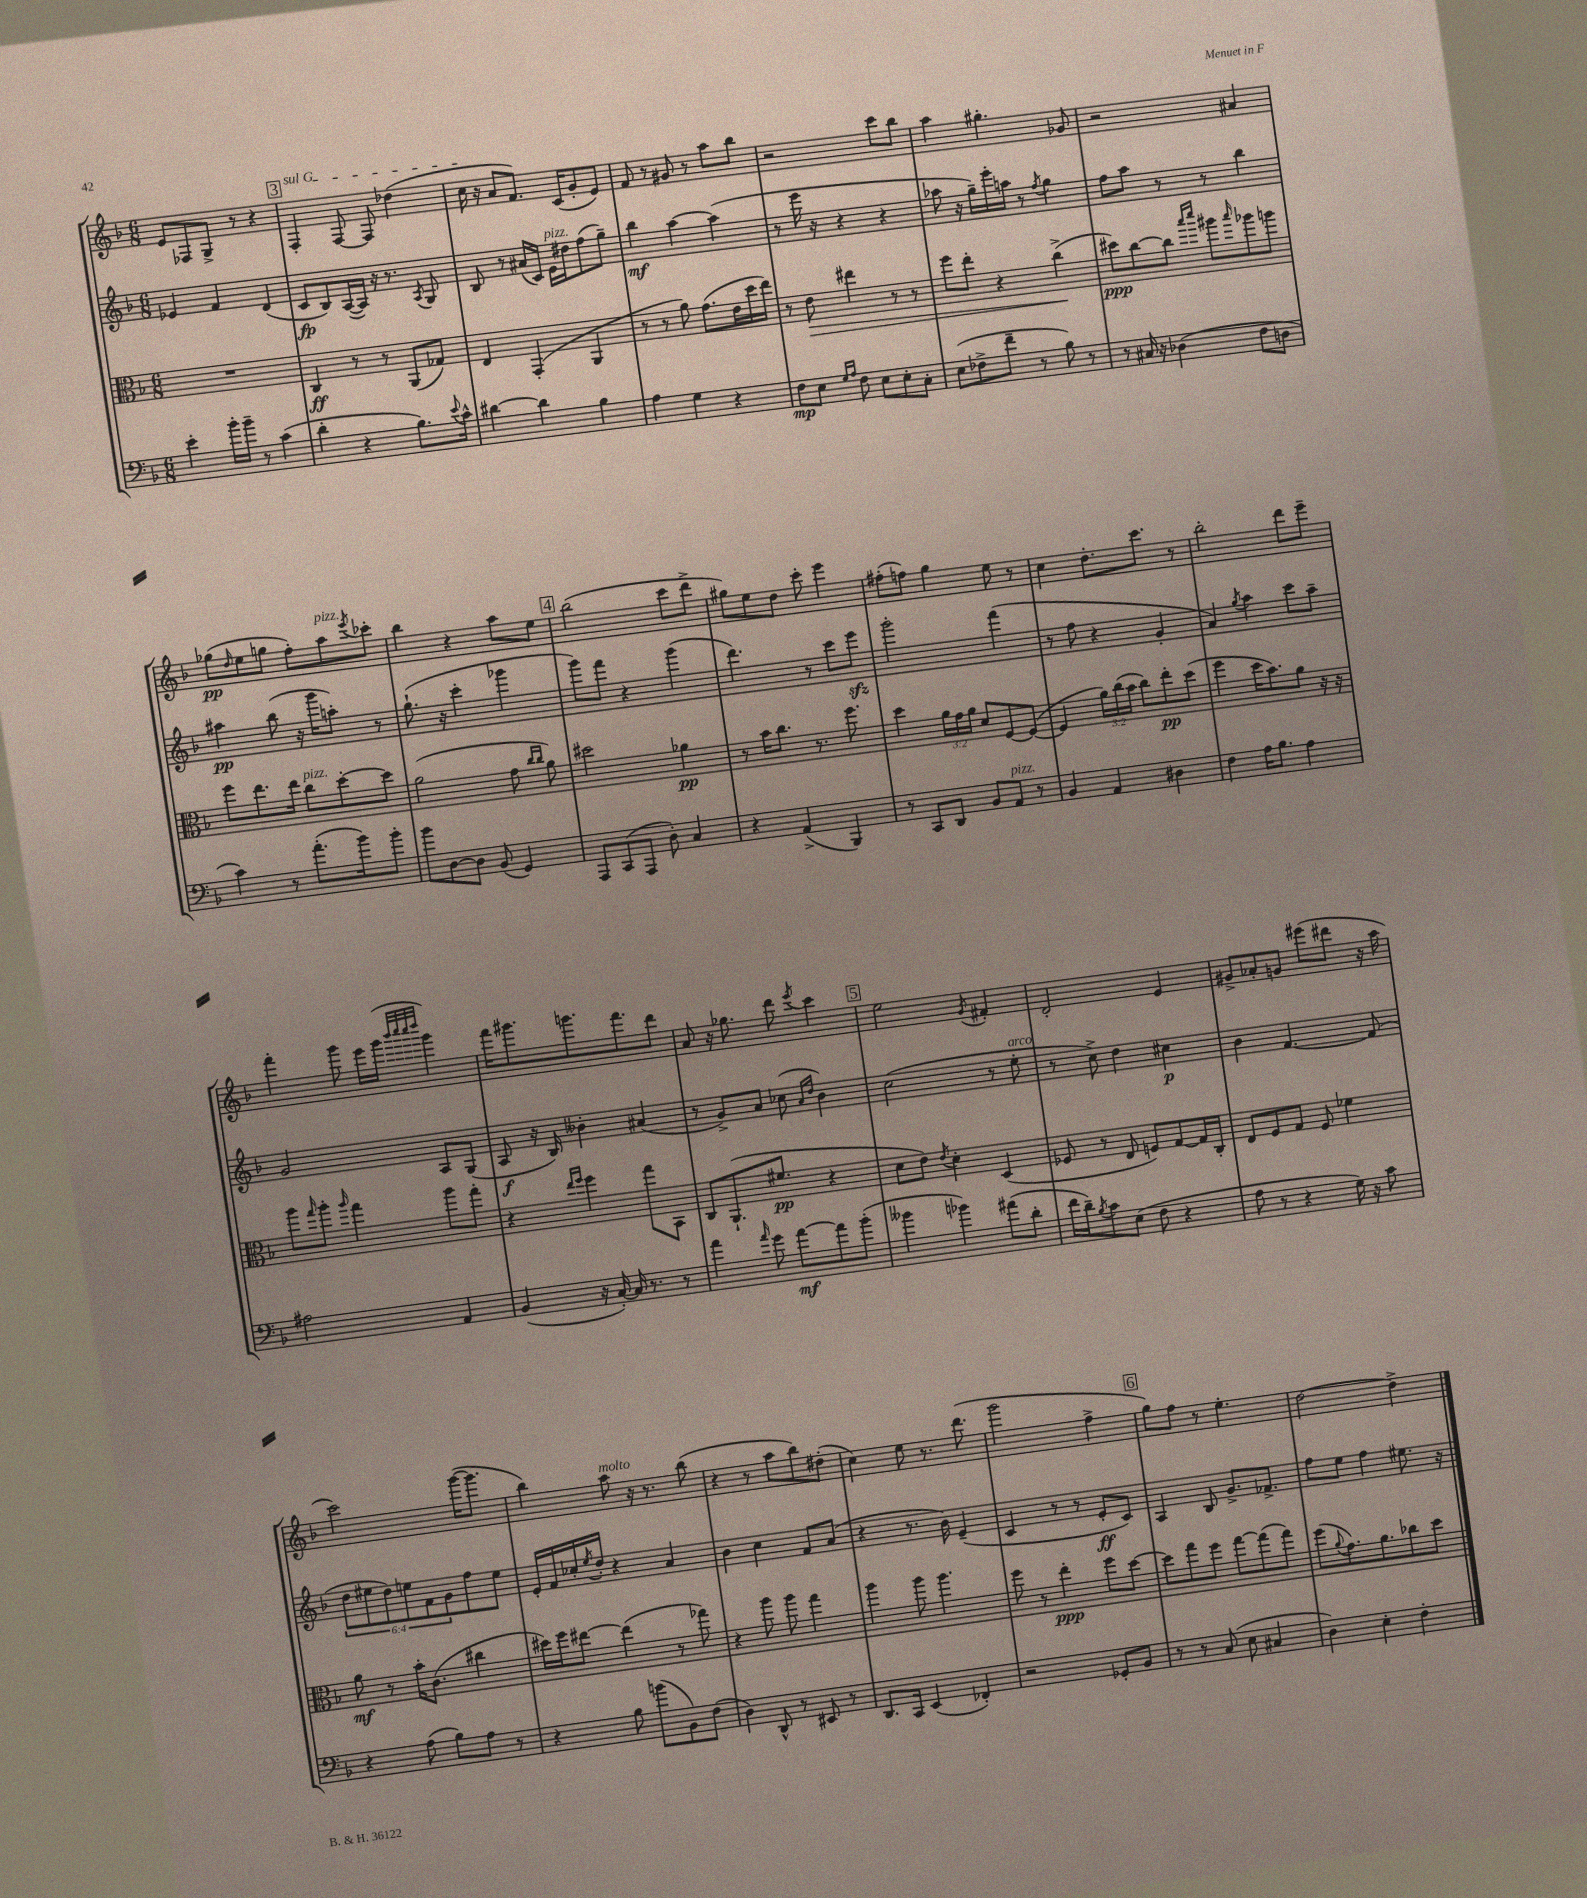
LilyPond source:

<<
\new StaffGroup <<
\new Staff = "s0" {
    \clef treble \key f \major \numericTimeSignature \time 6/8
    e'8 fes8 g8-> r8 r4 |
    \mark \markup { \box "3" } \once \override TextSpanner.bound-details.left.text = \markup { \italic "sul G" } f4-.\startTextSpan f8~ f8 des''4( |
    c''16\stopTextSpan r16 a'8 f'8.) c'16( g'8-. e'8) |
    f'8 r8 gis'8 r8 a''8 bes''8 |
    r2 c'''8 bes''8 |
    a''4 gis''4.-. ges'8 |
    r2 ais'4 |
    ges''8\pp( \grace { d''16 } e''8 g''8 f''8-.) a''8^\markup { \italic "pizz." } \acciaccatura { e'''8 } ces'''8-. |
    bes''4 r4 a''8 e''8 |
    \mark \markup { \box "4" } bes''2( c'''8 d'''8-> |
    gis''8) e''8 d''8 c'''8-. e'''4 |
    fis''8-.( f''8) g''4 e''8 r8 |
    c''4 d''8.-. c'''8. r8 |
    bes''2-. d'''8 e'''8-- |
    f'''4-. g'''8 e'''16 g'''16( \grace { bes'''32 c''''32 c''''32 d''''32 } g'''4) |
    f'''16 gis'''8. g'''8. f'''8. d'''8 |
    a'8 r16 ges''8. d'''8 \acciaccatura { e'''8 } c'''4 |
    \mark \markup { \box "5" } e''2 \acciaccatura { g'8 } fis'4-. |
    d'2-. e'4 |
    gis'8-> aes'8-. g'8 eis'''8( dis'''8 r16 a''16 |
    c'''2) g'''16~( g'''8. |
    bes''4) a''8^\markup { \italic "molto" } r16 r8. bes''8( |
    r4 r8 a''8 bes''8) dis''8-.( |
    c''4) e''8 r8. d'''8.( |
    g'''2 f''4-> |
    \mark \markup { \box "6" } g''8) f''8 r8 e''4.-. |
    d''2~ d''4-> \bar "|." |
}
\new Staff = "s1" {
    \clef treble \key f \major \numericTimeSignature \time 6/8 \override Staff.TupletNumber.text = #tuplet-number::calc-fraction-text
    ees'4 f'4 d'4( |
    \mark \markup { \box "3" } c'8\fp bes8) a16~( a16) r16 r8. \acciaccatura { a8 } g8 |
    bes8 r8 ais'16( c'16) e'16^\markup { \italic "pizz." } dis''16 f''8( g''8--) |
    bes''4\mf a''4~ a''4( |
    r8 e'''16 r16 r4 r4 |
    aes''8 r16 g''16--) e'''16-. a''16 r8 \acciaccatura { f''8 } g''4 |
    f''8 a''8 r8 r8 bes''4 |
    ais''4\pp bes''8( r16 g'''16 a''8-.) r8 |
    g''8.-!( r16 c'''4-. ges'''4 |
    \mark \markup { \box "4" } g'''8) f'''8 r4 g'''4( |
    d'''4.) r8 c'''8 e'''8\sfz |
    g'''2-. f'''4( |
    r8 f''8 r4 g'4-. |
    a'4) \acciaccatura { g''8 } a''4 c'''8 a''8-- |
    g'2 a8 g8( |
    a8\f r16 bes16) beses'4-. ais'4( |
    r8 g'8->) a'8 ces''8( \grace { a'16 d''16 } bes'4) |
    \mark \markup { \box "5" } c''2( r8 e''8-.^\markup { \italic "arco" } |
    r8 c''8->) d''4 cis''4\p |
    bes'4 f'4.~ f'8( |
    \tuplet 6/4 { d''8 eis''8 d''8) e''8 f'8 g'8 } f''8 e''8 |
    e'16-. f'16 ces''16-. \acciaccatura { e''8 } d''16-. r4 a'4 |
    bes'4 c''4 f'8 a'8( |
    r4 r8. bes'16) e'4--( |
    c'4 r8 r8 e'8-.\ff c'8) |
    \mark \markup { \box "6" } a4 bes8 g'8.-> fes'8.-> |
    f''8 e''8 f''4 eis''8. r16 \bar "|." |
}
\new Staff = "s2" {
    \clef alto \key f \major \numericTimeSignature \time 6/8 \override Staff.TupletNumber.text = #tuplet-number::calc-fraction-text
    R2. |
    \mark \markup { \box "3" } c4\ff r8 r8 a,8( ges8) |
    e4 g,4-.( a,4 |
    r8 r8 a'8) g'8.( e'16 d''16 e''16) |
    r8 e'8\> eis''4 r8 r8 |
    f''8 e''8-. r4 c''4->\!( |
    dis''8\ppp) c''8~ c''8 \grace { bes''16 d'''16 } ais''8 \grace { bes''16 } aes''8 a''8 |
    f''8 e''8. e''16 c''8^\markup { \italic "pizz." } d''8~-. d''8 |
    a'2( g'8 \grace { c''16 c''16 } a'8) |
    \mark \markup { \box "4" } dis''2 aes'4\pp |
    r8 bes'16 c''8. r8. f''8. |
    d''4 \tuplet 3/2 { a'16 g'16 a'16 } d'8 f8~ f8~( |
    f4 \tuplet 3/2 { a'16) c''16( bes'16 } c''8) e''8-.\pp d''8( |
    f''4 d''16 bes'8.) a'8 r16 r16 |
    a''8 \grace { g''16 } a''8-. \grace { a''16 } g''4 a''8 g''8-. |
    r4 \grace { e''16 f''16 } f''4 g''8 bes,8 |
    c8 a,8.-!( fis'8.\pp r4 |
    \mark \markup { \box "5" } d'8 e'8) \acciaccatura { e'8 } d'4-. d4( |
    fes8 r8 e8 f8) g8~ g16 c16-. |
    e8 f8 g8 f8 fes'4 |
    a'8\mf r8 bes'16-. c'8.( cis''4 |
    dis''16) f''16 eis''8~ eis''4( r8 ges''8) |
    r4 a''8 a''8 g''4 |
    a''4 a''8 a''4. |
    f''8 r8 e''4-.\ppp f''8 d''8~ |
    \mark \markup { \box "6" } d''8 g''8 f''8 g''8~ g''8( g''8) |
    f''8( \appoggiatura { a'8 } g'8.) a'8. ces''8 d''8 \bar "|." |
}
\new Staff = "s3" {
    \clef bass \key f \major \numericTimeSignature \time 6/8
    e'4-. bes'16-. bes'16-- r8 c'4( |
    \mark \markup { \box "3" } d'4-. r4 bes8.) \appoggiatura { e'8 } c'16-^ |
    dis'4~ dis'4 bes4 |
    a4 g4 r4 |
    f8\mp e8 \grace { g16 a16 } f8 e8 e8-. c8-. |
    e8( fes8-> f'8-- r8 bes8) r8 |
    r8 cis16 r16 des4( f8 d8 |
    c'4) r8 a'8.-.( bes'16) bes'8-. |
    bes'8 d8~ d8 bes,8( g,4) |
    \mark \markup { \box "4" } a,,8 c,8( a,,8 d8-.) c4 |
    r4 a,4->( bes,,4) |
    r8 c,8 d,8 bes,8 a,8^\markup { \italic "pizz." } r8 |
    bes,4 a,4 dis4 |
    f4 a16 bes8. a4 |
    ais2 a,4 |
    bes,4( r16 c16~-.) c16 r8. r8 |
    a'4 \grace { a'16 } g'8 a'8~\mf a'8 bes'8-.( |
    \mark \markup { \box "5" } beses'4 bes'4) ais'8( d'8-. |
    f'16 d'16--) \acciaccatura { bes8 } c'8 e8( f8 r4 |
    a8 r8 r4 g16) r16 c'8 |
    r4 a8( bes8) a8 r8 |
    r4 bes8 b'8( bes,8) f8( |
    d4) d,8-^ r8 eis,8 r8 |
    d,8. c,16 e,4( fes,4-.) |
    r2 ges,8-. bes,8 |
    \mark \markup { \box "6" } r8 r8 c8( e8 cis4 |
    d4) e4-. f4-. \bar "|." |
}
>>
>>
\layout { \context { \Score \remove "Bar_number_engraver" } }
